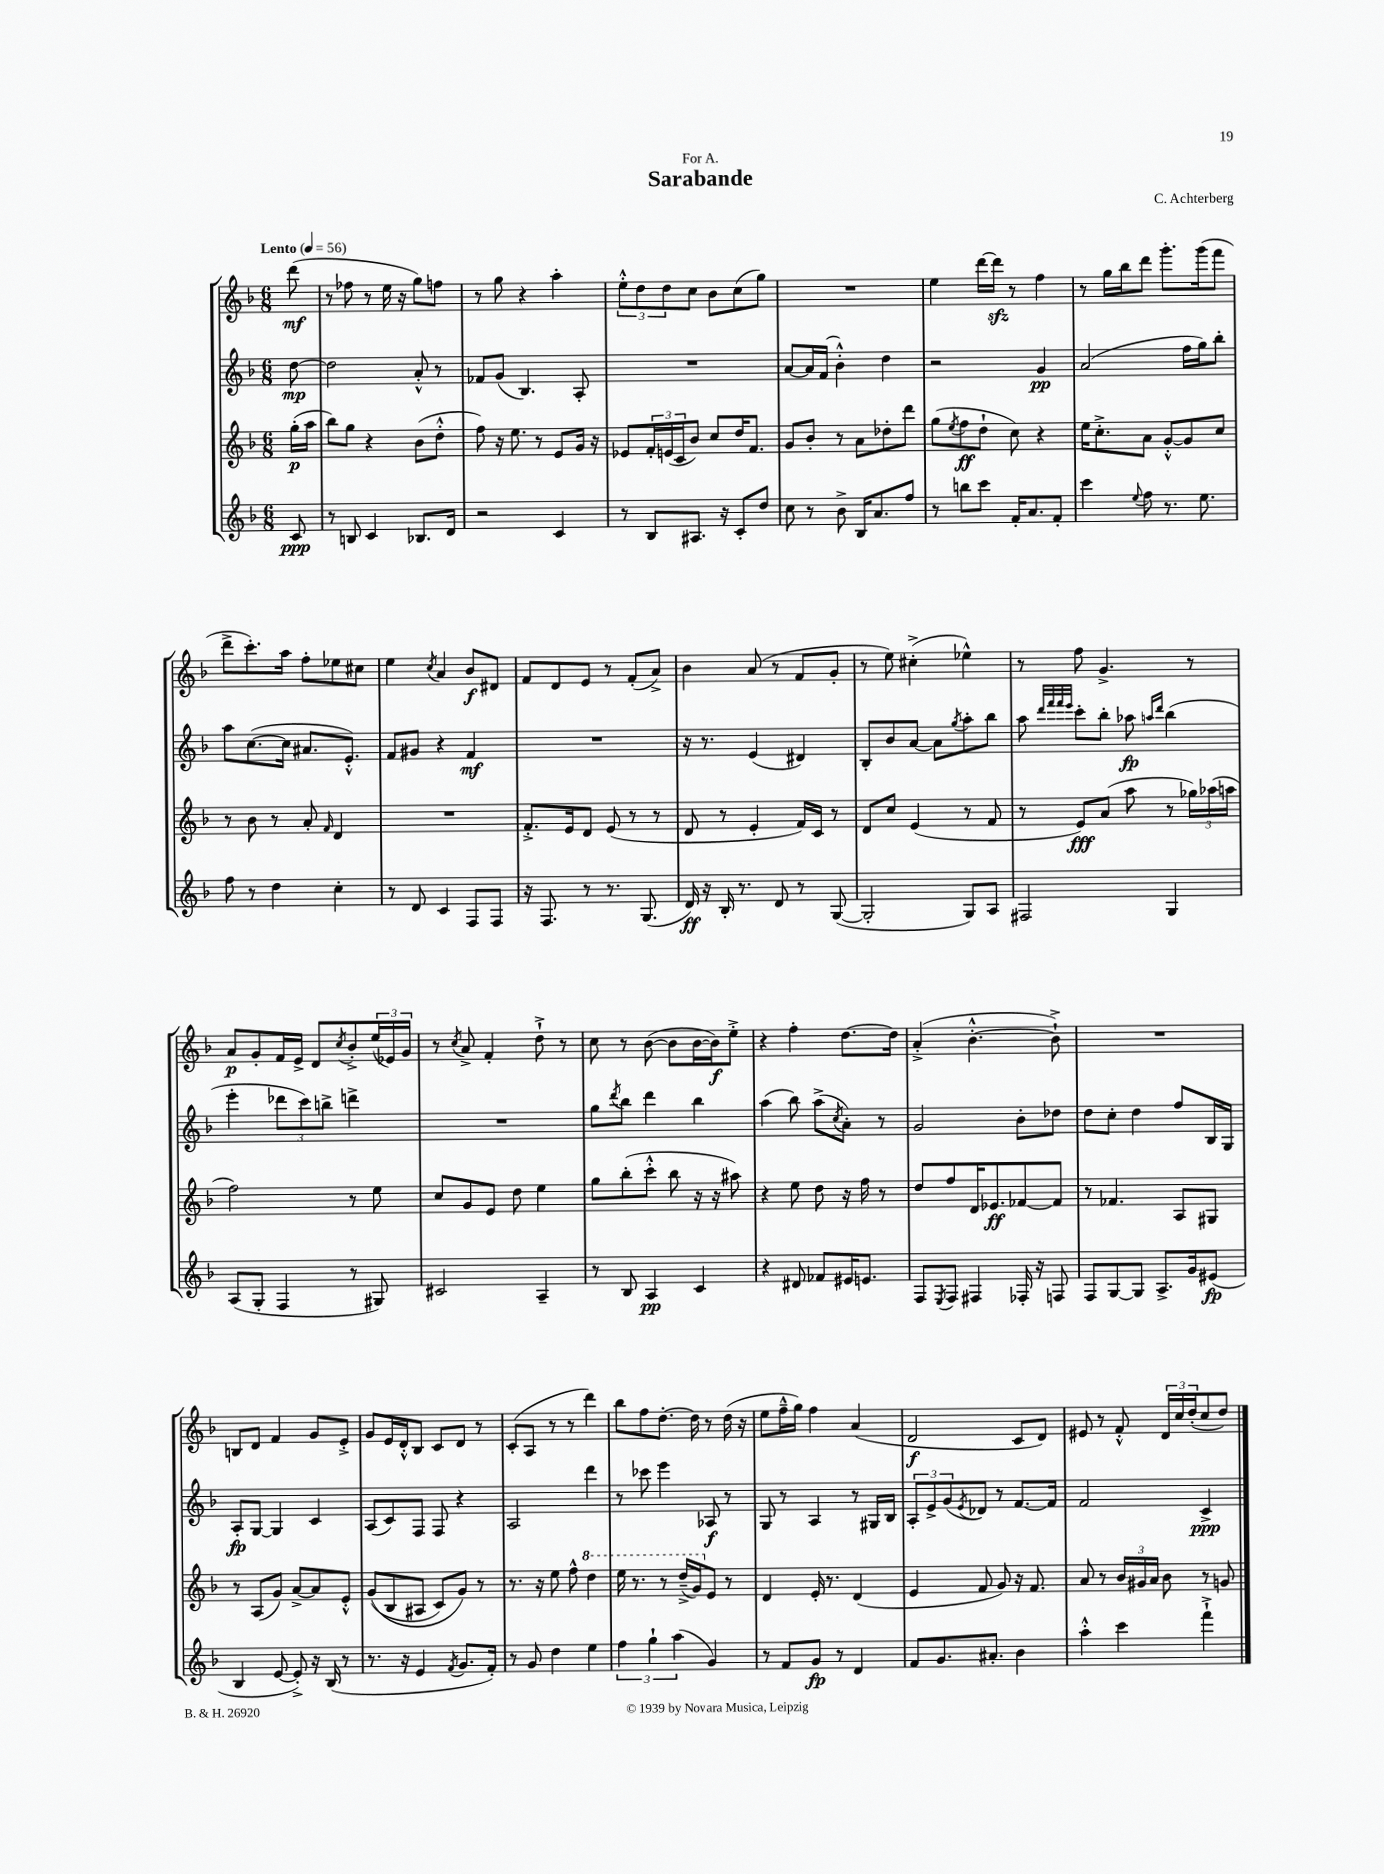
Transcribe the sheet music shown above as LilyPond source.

\header { title = "Sarabande" composer = "C. Achterberg" dedication = "For A." }
<<
\new StaffGroup <<
\new Staff = "s0" {
    \clef treble \key f \major \numericTimeSignature \time 6/8 \partial 8 \tempo "Lento" 4 = 56
    d'''8\mf( |
    r8 fes''8 r8 e''16 r16 g''8) f''8 |
    r8 g''8 r4 a''4-. |
    \tuplet 3/2 { e''8-.-^ d''8 d''8 } c''8 bes'8 c''8( g''8) |
    R2. |
    e''4 d'''16~ d'''16\sfz r8 f''4 |
    r8 g''16 bes''16 d'''8 g'''8.-. g'''16( f'''8 |
    d'''8-> c'''8.-.) a''16 f''8-. ees''8 cis''8 |
    e''4 \acciaccatura { c''8 } a'4 bes'8\f dis'8 |
    f'8 d'8 e'8 r8 f'8-.( a'8->) |
    bes'4 a'8( r8 f'8 g'8-. |
    r8 e''8) cis''4-.->( ees''4-^) |
    r8 f''8 g'4.-> r8 |
    a'8\p g'8-. f'16 e'16-> d'8 \acciaccatura { c''8 } bes'8-.-> \tuplet 3/2 { e''16( ees'16) g'16 } |
    r8 \acciaccatura { c''8 } a'8-> f'4-. d''8-!-> r8 |
    c''8 r8 bes'8~( bes'8 bes'16~ bes'16\f) e''8-.-> |
    r4 f''4-. d''8.~ d''16 |
    a'4-.->( bes'4.~-.-^ bes'8-!->) |
    R2. |
    b8 d'8 f'4 g'8 e'8-.-> |
    g'8 e'16 d'16-.-^ bes8 c'8 d'8 r8 |
    c'8-.( a8 r8 r8 d'''4) |
    bes''8 f''8 d''8.~-. d''16 r8 d''16( r16 |
    e''8 f''16---^ g''16) f''4 a'4( |
    d'2\f c'8 d'8) |
    eis'8 r8 f'8-.-^ \tuplet 3/2 { d'16 c''16 d''16-.( } c''8 d''8) \bar "|." |
}
\new Staff = "s1" {
    \clef treble \key f \major \numericTimeSignature \time 6/8 \partial 8
    d''8~\mp |
    d''2 a'8-.-^ r8 |
    fes'8 g'8( bes4.) a8-. |
    R2. |
    a'8~ a'16 f'16( bes'4-.-^) d''4 |
    r2 g'4\pp |
    a'2( f''16 g''16) bes''8-. |
    a''8 c''8.~( c''16 ais'8. e'8.-.-^) |
    f'8 gis'8 r4 f'4\mf |
    R2. |
    r16 r8. e'4( dis'4) |
    bes8-. bes'8 a'8~ a'8 \acciaccatura { g''8 } a''8-. bes''8 |
    a''8 \grace { d'''32 f'''32 f'''32 e'''32 } c'''8-. bes''8-. aes''8\fp \grace { a''16 d'''16 } bes''4( |
    e'''4-. \tuplet 3/2 { des'''8 c'''8) b''8-> } d'''4-> |
    R2. |
    g''8 \acciaccatura { d'''8 } bes''8 d'''4 bes''4 |
    a''4( bes''8) a''8->( \acciaccatura { c''8 } a'8-.) r8 |
    g'2 bes'8-. des''8 |
    d''8 c''8-. d''4 f''8 bes16 g16 |
    a8-.\fp g8~ g4 c'4 |
    a8( c'8) f8 f8 r4 |
    a2 d'''4 |
    r8 ces'''8 e'''4 aes8\f r8 |
    g8 r8 a4 r8 gis16 bes16 |
    \tuplet 3/2 { a8-. e'8-> g'8( } \acciaccatura { e'8 } des'8) r8 f'8.~ f'16 |
    f'2 c'4->\ppp \bar "|." |
}
\new Staff = "s2" {
    \clef treble \key f \major \numericTimeSignature \time 6/8 \partial 8
    g''16-.\p( a''16 |
    bes''8) g''8 r4 bes'8( d''8-.-^ |
    f''8) r16 e''8. r8 e'8 g'16 r16 |
    ees'8 \tuplet 3/2 { f'16-. e'16( c'16 } bes'8) c''8 d''16 f'8. |
    g'8 bes'8-. r8 a'8 des''8-. d'''8 |
    g''8( \acciaccatura { e''8 } f''8\ff d''8-! c''8) r4 |
    e''16 c''8.-.-> a'8 g'8~-.-^ g'8 c''8 |
    r8 bes'8 r8 a'8-. \grace { f'16 } d'4 |
    R2. |
    f'8.-.-> e'16 d'8 e'8( r8 r8 |
    d'8 r8 e'4-. f'16) c'16 r8 |
    d'8 c''8 e'4( r8 f'8 |
    r8 e'8\fff) a'8( a''8 r8 \tuplet 3/2 { ges''16) aes''16( a''16 } |
    f''2) r8 e''8 |
    c''8 g'8 e'8 d''8 e''4 |
    g''8 bes''8-.( c'''8-.-^ bes''8 r16 r16 ais''8) |
    r4 e''8 d''8 r16 f''16 r8 |
    d''8 f''8 d'16 ees'8.\ff fes'8~ fes'8 |
    r8 fes'4. a8 gis8 |
    r8 a8( g'8) a'8~-> a'8 e'8-.-^ |
    g'8(\( bes8 ais8 c'8) g'8\) r8 |
    r8. r16 e''8 f''8-^ \ottava #1 d'''4 |
    e'''16 r8. r8 d'''16--->( g''16) \ottava #0 e'8 r8 |
    d'4 e'16-. r8. d'4( |
    e'4 f'8 g'8) r16 f'8. |
    a'8 r8 \tuplet 3/2 { bes'16 gis'16 a'16 } bes'8 r8 g'8 \bar "|." |
}
\new Staff = "s3" {
    \clef treble \key f \major \numericTimeSignature \time 6/8 \partial 8
    c'8\ppp |
    r8 b8 c'4 bes8. d'16 |
    r2 c'4 |
    r8 bes8 ais8. r16 c'8-. d''8 |
    c''8 r8 bes'8-> bes16 a'8. f''8 |
    r8 b''8 c'''8 f'16-. a'8. f'8-. |
    c'''4 \appoggiatura { e''8 } f''8 r8. e''8. |
    f''8 r8 d''4 c''4-. |
    r8 d'8 c'4 f8 f8 |
    r16 f8. r8 r8. g8.( |
    d'16\ff) r16 bes16-. r8. d'8 r8 g8~( |
    g2-. g8) a8 |
    fis2 g4 |
    a8( g8-. f4 r8 gis8) |
    cis'2 a4-- |
    r8 bes8 a4\pp c'4 |
    r4 dis'8 fes'8 eis'16 e'8. |
    f8 \acciaccatura { e8 } f8 fis4 fes16-. r16 f8 |
    f8 g8~ g8 a8.-> g'16 eis'8\fp( |
    bes4 e'8~ e'8-.->) r16 bes16( r8 |
    r8. r16 e'4 \acciaccatura { f'8 } g'8. f'16-.) |
    r8 g'8 d''4 e''4 |
    \tuplet 3/2 { f''4 g''4-! a''4( } g'4) |
    r8 f'8 g'8\fp r8 d'4 |
    f'8 g'8. ais'8.-. bes'4 |
    a''4-.-^ c'''4 f'''4-!-> \bar "|." |
}
>>
>>
\layout { \context { \Score \remove "Bar_number_engraver" } }
